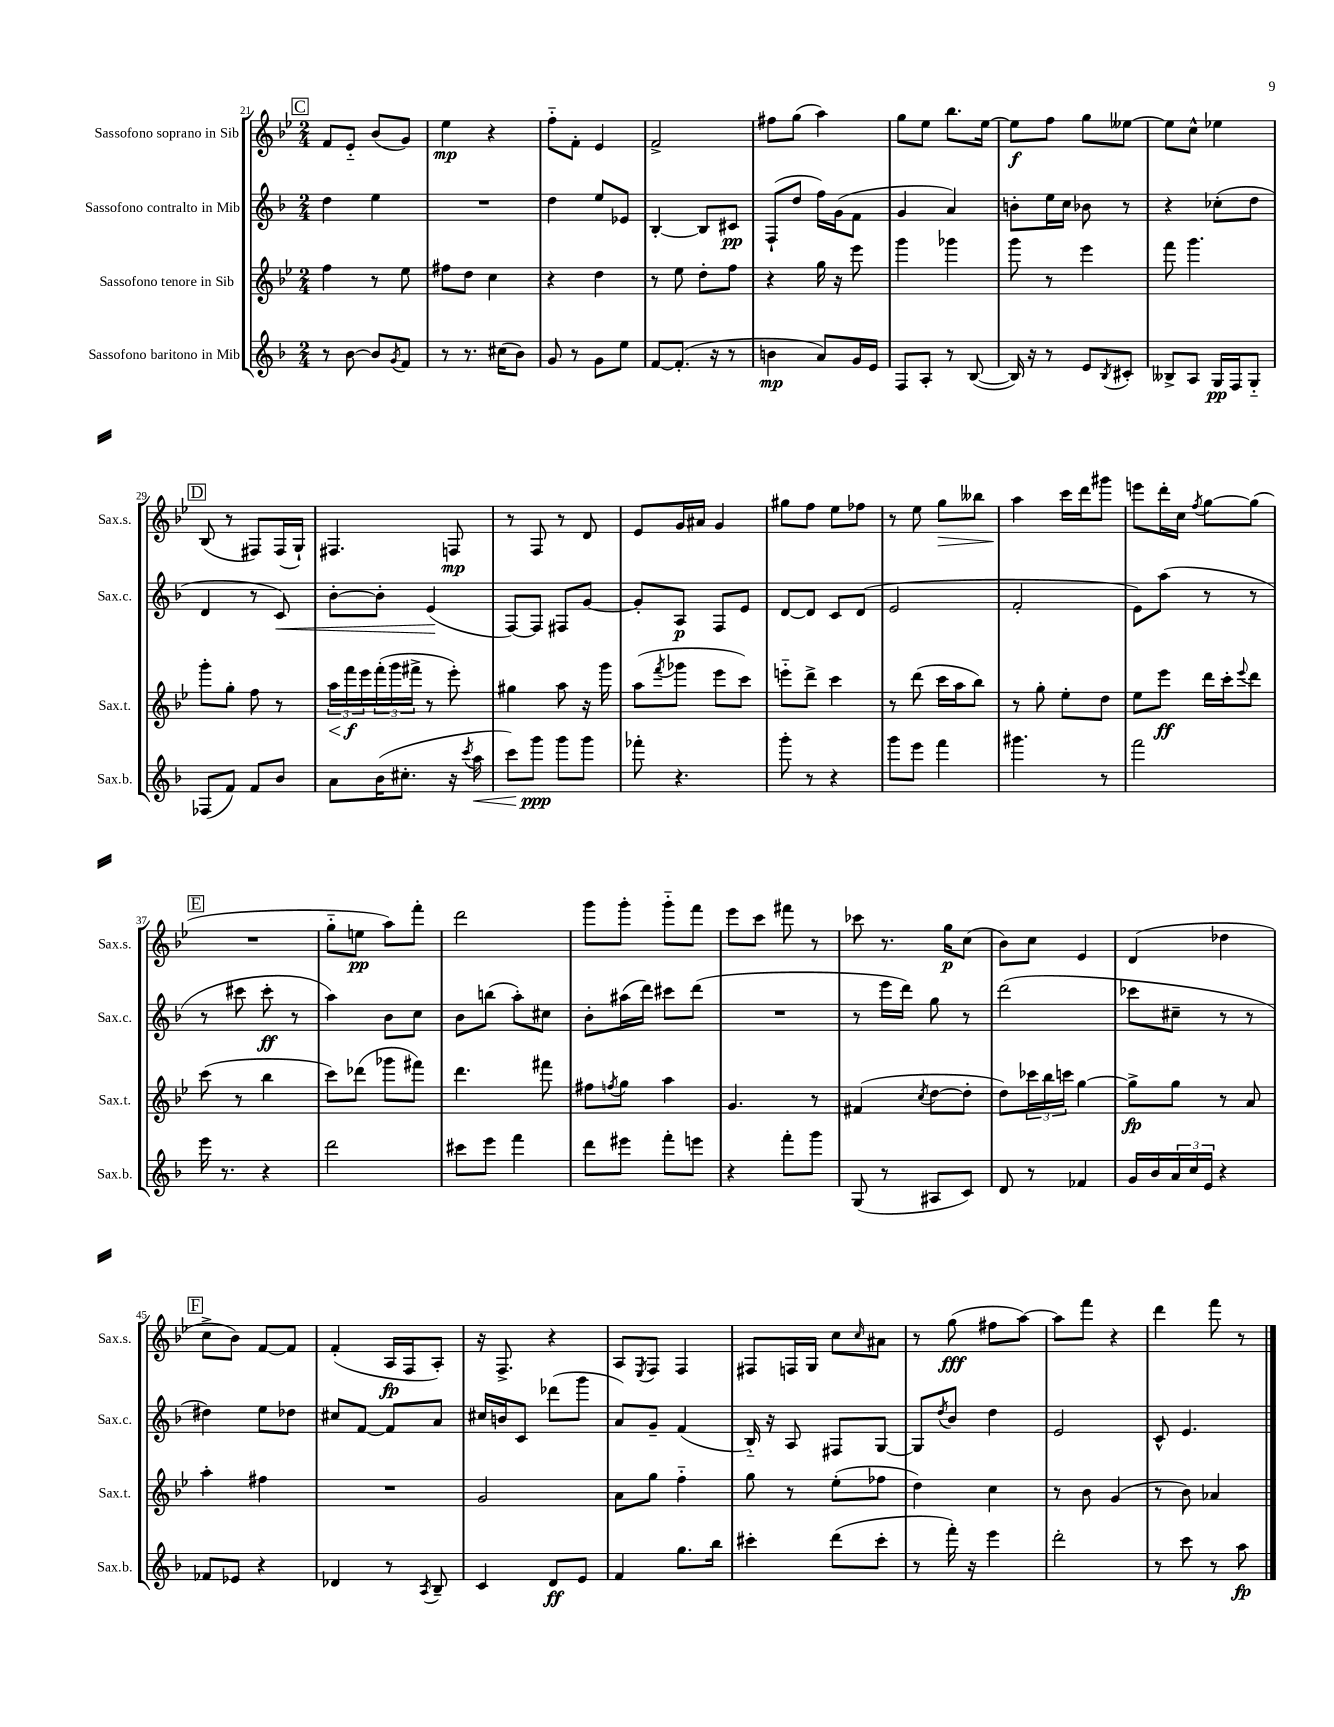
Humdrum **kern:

**kern	**dynam	**kern	**dynam	**kern	**dynam	**kern	**dynam
*part4	*part4	*part3	*part3	*part2	*part2	*part1	*part1
*staff4	*staff4	*staff3	*staff3	*staff2	*staff2	*staff1	*staff1
*I"Sassofono baritono in Mib	*	*I"Sassofono tenore in Sib	*	*I"Sassofono contralto in Mib	*	*I"Sassofono soprano in Sib	*
*I'Sax.b.	*	*I'Sax.t.	*	*I'Sax.c.	*	*I'Sax.s.	*
*clefG2	*	*clefG2	*	*clefG2	*	*clefG2	*
*k[b-]	*	*k[b-e-]	*	*k[b-]	*	*k[b-e-]	*
*M2/4	*	*M2/4	*	*M2/4	*	*M2/4	*
!!LO:REH:place=s1:t=C
=21	=21	=21	=21	=21	=21	=21	=21
8r	.	4ff\	.	4dd\	.	8f/L	.
[8b-\	.	.	.	.	.	8e-/J	.
8b-/L]	.	8r	.	4ee\	.	(8b-/L	.
8qg/	.	.	.	.	.	.	.
8f/J	.	8ee-\	.	.	.	8g/J)	.
=22	=22	=22	=22	=22	=22	=22	=22
8r	.	8ff#X\L	.	2r	.	4ee-\	mp
8.r	.	8dd\J	.	.	.	.	.
.	.	4cc\	.	.	.	4r	.
(16cc#X\KL	.	.	.	.	.	.	.
8b-\J)	.	.	.	.	.	.	.
=23	=23	=23	=23	=23	=23	=23	=23
8g/	.	4r	.	4dd\	.	8ff\L	.
8r	.	.	.	.	.	8f'\J	.
8g\L	.	4dd\	.	8ee/L	.	4e-/	.
8ee\J	.	.	.	8e-X/J	.	.	.
=24	=24	=24	=24	=24	=24	=24	=24
[8f/L	.	8r	.	[4B-'/	.	2f^/	.
(8.f'/J]	.	8ee-\	.	.	.	.	.
.	.	8dd'\L	.	8B-/L]	.	.	.
16r	.	.	.	.	.	.	.
8r	.	8ff\J	.	8c#X/J	pp	.	.
=25	=25	=25	=25	=25	=25	=25	=25
4bn\	mp	4r	.	(8F`/L	.	8ff#X\L	.
.	.	.	.	8dd/J	.	(8gg\J	.
8a/L)	.	16gg\	.	16ff\LL)	.	4aa\)	.
.	.	16r	.	(16g\J	.	.	.
16g/L	.	8eee-\	.	8f\J	.	.	.
16e/JJ	.	.	.	.	.	.	.
=26	=26	=26	=26	=26	=26	=26	=26
8F/L	.	4ggg\	.	4g/	.	8gg\L	.
8A'/J	.	.	.	.	.	8ee-\J	.
8r	.	4ggg-X\	.	4a/)	.	8.bb-\L	.
([8B-/	.	.	.	.	.	.	.
.	.	.	.	.	.	[16ee-\Jk	.
=27	=27	=27	=27	=27	=27	=27	=27
16B-/])	.	8ggg\	.	8bn'\L	.	8ee-\L]	f
16r	.	.	.	.	.	.	.
8r	.	8r	.	16ee\L	.	8ff\J	.
.	.	.	.	16cc\JJ	.	.	.
8e/L	.	4eee-\	.	8b-X\	.	8gg\L	.
8qB-/	.	.	.	.	.	.	.
8c#X'/J	.	.	.	8r	.	[8ee--X\J	.
=28	=28	=28	=28	=28	=28	=28	=28
8B--X^/L	.	8fff\	.	4r	.	8ee--\L]	.
8A/J	.	4.ggg\	.	.	.	8cc^^\J	.
16G/LL	pp	.	.	(8cc-X'\L	.	4ee-X\	.
16F/J	.	.	.	.	.	.	.
8G/J	.	.	.	8dd\J	.	.	.
!!LO:LB:g=z
!!LO:REH:place=s1:t=D
=29	=29	=29	=29	=29	=29	=29	=29
(8F-X/L	.	8ggg'\L	.	4d/	.	(8B-/	.
8f/J)	.	8gg'\J	.	.	.	8r	.
8f/L	.	8ff\	.	8r	.	8F#X/L)	.
!	!	!	!	!	!LO:HP:b	!	!
8b-/J	.	8r	.	8c/)	<	(16F#/L	.
.	.	.	.	.	.	16G`/JJ)	.
=30	=30	=30	=30	=30	=30	=30	=30
!	!	!	!LO:HP:b	!	!	!	!
8a\L	.	24aa\LL	<	[8b-'\L	.	4.F#X/	.
.	.	24fff\	f	.	.	.	.
.	.	24eee-\	[	.	.	.	.
(16b-\K	.	(24fff'\	.	8b-'\J]	.	.	.
.	.	24ggg\	.	.	.	.	.
8.cc#X'\J	.	.	.	.	.	.	.
.	.	24fff#X^\JJ	.	.	.	.	.
.	.	8r	.	(4e/	.	.	.
16r	.	8eee-'\)	.	.	.	8Fn/	mp
8qccc/	.	.	.	.	.	.	.
!	!LO:HP:b	!	!	!	!	!	!
16aa\	<	.	.	.	.	.	.
.	.	.	.	.	[	.	.
=31	=31	=31	=31	=31	=31	=31	=31
8ccc\L)	.	4gg#X\	.	[8F/L)	.	8r	.
8ggg\J	ppp	.	.	8F/J]	.	8F/	.
8ggg\L	[	8aa\	.	8F#X/L	.	8r	.
8ggg\J	.	16r	.	[8g/J	.	8d/	.
.	.	16ggg\	.	.	.	.	.
=32	=32	=32	=32	=32	=32	=32	=32
8fff-X'\	.	(8aa\L	.	8g'/L]	.	8e-/L	.
.	.	8qfff/	.	.	.	.	.
4.r	.	8ggg-X\J	.	8A/J	p	16g/L	.
.	.	.	.	.	.	16a#X/JJ	.
.	.	8eee-\L	.	8F/L	.	4g/	.
.	.	8ccc\J)	.	8e/J	.	.	.
=33	=33	=33	=33	=33	=33	=33	=33
8ggg'\	.	8eeen\L	.	[8d/L	.	8gg#X\L	.
8r	.	8ddd^\J	.	8d/J]	.	8ff\J	.
4r	.	4ccc\	.	8c/L	.	8ee-\L	.
.	.	.	.	(8d/J	.	8ff-X\J	.
=34	=34	=34	=34	=34	=34	=34	=34
8ggg\L	.	8r	.	2e/	.	8r	.
8eee\J	.	(8ddd\	.	.	.	8ee-\	.
!	!	!	!	!	!	!	!LO:HP:b
4fff\	.	16ccc\LL	.	.	.	8gg\L	>
.	.	16aa\J	.	.	.	.	.
.	.	8bb-\J)	.	.	.	8bb--X\J	.
=35	=35	=35	=35	=35	=35	=35	=35
4.ggg#X\	.	8r	.	2f'/	.	4aa\	.
.	.	8gg'\	.	.	.	.	.
.	.	8ee-'\L	.	.	.	16ccc\LL	]
.	.	.	.	.	.	16ddd\J	.
8r	.	8dd\J	.	.	.	8ggg#X\J	.
=36	=36	=36	=36	=36	=36	=36	=36
2fff\	.	8ee-\L	.	8e\L)	.	8eeen\L	.
.	.	8eee-\J	ff	(8aa\J	.	16ddd'\L	.
.	.	.	.	.	.	16cc\JJ	.
.	.	.	.	.	.	8qff/	.
.	.	16ddd\LL	.	8r	.	[8gg\L	.
.	.	16ccc'\J	.	.	.	.	.
.	.	8qqeee-/	.	.	.	.	.
.	.	8ddd\J	.	8r	.	(8gg\J]	.
!!LO:LB:g=z
!!LO:REH:place=s1:t=E
=37	=37	=37	=37	=37	=37	=37	=37
16eee\	.	(8ccc\	.	8r	.	2r	.
8.r	.	.	.	.	.	.	.
.	.	8r	.	8ccc#X\	.	.	.
4r	.	4bb-\	.	8ccc#'\	ff	.	.
.	.	.	.	8r	.	.	.
=38	=38	=38	=38	=38	=38	=38	=38
2ddd\	.	8ccc\L)	.	4aa\)	.	8gg\L	.
.	.	(8ddd-X\J	.	.	.	8een\J	pp
.	.	8ggg-X\L	.	8b-\L	.	8aa\L)	.
.	.	8fff#X\J)	.	8cc\J	.	8fff'\J	.
=39	=39	=39	=39	=39	=39	=39	=39
8ccc#X\L	.	4.ddd\	.	8b-\L	.	2ddd\	.
8eee\J	.	.	.	(8bbn\J	.	.	.
4fff\	.	.	.	8aa'\L)	.	.	.
.	.	8fff#X\	.	8cc#X\J	.	.	.
=40	=40	=40	=40	=40	=40	=40	=40
8ddd\L	.	8ff#X\L	.	8b-'\L	.	8ggg\L	.
.	.	8qffn/	.	.	.	.	.
8eee#X\J	.	8gg\J	.	(16aa#X\L	.	8ggg'\J	.
.	.	.	.	16ddd\JJ)	.	.	.
8fff'\L	.	4aa\	.	8ccc#X\L	.	8ggg\L	.
8eeen\J	.	.	.	(8ddd\J	.	8fff\J	.
=41	=41	=41	=41	=41	=41	=41	=41
4r	.	4.g/	.	2r	.	8eee-\L	.
.	.	.	.	.	.	8ccc\J	.
8fff'\L	.	.	.	.	.	8fff#X\	.
8ggg\J	.	8r	.	.	.	8r	.
=42	=42	=42	=42	=42	=42	=42	=42
(8G/	.	(4f#X/	.	8r	.	8ccc-X\	.
8r	.	.	.	16eee\LL	.	8.r	.
.	.	.	.	16ddd\JJ)	.	.	.
.	.	8qcc/	.	.	.	.	.
8A#X/L	.	[8dd\L	.	8gg\	.	.	.
.	.	.	.	.	.	16gg\KL	p
8c/J)	.	8dd'\J]	.	8r	.	(8cc\J	.
=43	=43	=43	=43	=43	=43	=43	=43
8d/	.	8dd\L)	.	(2ddd\	.	8b-\L)	.
8r	.	24ccc-X\L	.	.	.	8cc\J	.
.	.	24bb-\	.	.	.	.	.
.	.	24cccn\JJ	.	.	.	.	.
4f-X/	.	[4gg\	.	.	.	4e-/	.
=44	=44	=44	=44	=44	=44	=44	=44
16g/LL	.	8gg^\L]	fp	8ccc-X\L	.	(4d/	.
16b-/	.	.	.	.	.	.	.
24a/	.	8gg\J	.	8cc#X~\J	.	.	.
24cc/	.	.	.	.	.	.	.
24e/JJ	.	.	.	.	.	.	.
4r	.	8r	.	8r	.	4dd-X\	.
.	.	8a/	.	8r	.	.	.
!!LO:LB:g=z
!!LO:REH:place=s1:t=F
=45	=45	=45	=45	=45	=45	=45	=45
8f-X/L	.	4aa'\	.	4dd#X\)	.	8cc^\L	.
8e-X/J	.	.	.	.	.	8b-\J)	.
4r	.	4ff#X\	.	8ee\L	.	[8f/L	.
.	.	.	.	8dd-X\J	.	8f/J]	.
=46	=46	=46	=46	=46	=46	=46	=46
4d-X/	.	2r	.	8cc#X/L	.	(4f'/	.
.	.	.	.	[8f/J	.	.	.
8r	.	.	.	8f/L]	.	16A/LL	fp
.	.	.	.	.	.	16F/J	.
8qA/	.	.	.	.	.	.	.
8B-~/	.	.	.	8a/J	.	8A'/J)	.
=47	=47	=47	=47	=47	=47	=47	=47
4c/	.	2g/	.	16cc#X/LL	.	16r	.
.	.	.	.	16bn/J	.	8.F^/	.
.	.	.	.	8c/J	.	.	.
8d/L	ff	.	.	(8ddd-X\L	.	4r	.
8e/J	.	.	.	8ggg\J	.	.	.
=48	=48	=48	=48	=48	=48	=48	=48
4f/	.	8a\L	.	8a/L)	.	8A/L	.
.	.	.	.	.	.	8qE-/	.
.	.	8gg\J	.	8g~/J	.	8F/J	.
8.gg\L	.	4ff\	.	(4f/	.	4F/	.
16bb-\Jk	.	.	.	.	.	.	.
=49	=49	=49	=49	=49	=49	=49	=49
4ccc#X'\	.	8gg\	.	16B-/)	.	8F#X/L	.
.	.	.	.	16r	.	.	.
.	.	8r	.	8A/	.	16Fn/L	.
.	.	.	.	.	.	16G/JJ	.
(8ddd\L	.	(8ee-'\L	.	8F#X/L	.	8cc\L	.
.	.	.	.	.	.	16qqcc/	.
8ccc#'\J	.	8ff-X\J	.	[8G/J	.	8a#X\J	.
=50	=50	=50	=50	=50	=50	=50	=50
8r	.	4dd\)	.	8G/L]	.	8r	.
.	.	.	.	8qdd/	.	.	.
16fff'\)	.	.	.	8b-/J	.	(8gg\	fff
16r	.	.	.	.	.	.	.
4eee\	.	4cc\	.	4dd\	.	8ff#X\L	.
.	.	.	.	.	.	[8aa\J)	.
=51	=51	=51	=51	=51	=51	=51	=51
2ddd'\	.	8r	.	2e/	.	8aa\L]	.
.	.	8b-\	.	.	.	8fff\J	.
.	.	(4g/	.	.	.	4r	.
=52	=52	=52	=52	=52	=52	=52	=52
8r	.	8r	.	8c^^/	.	4ddd\	.
8ccc\	.	8b-\)	.	4.e/	.	.	.
8r	.	4a-X/	.	.	.	8fff\	.
8aa\	fp	.	.	.	.	8r	.
==	==	==	==	==	==	==	==
*-	*-	*-	*-	*-	*-	*-	*-
